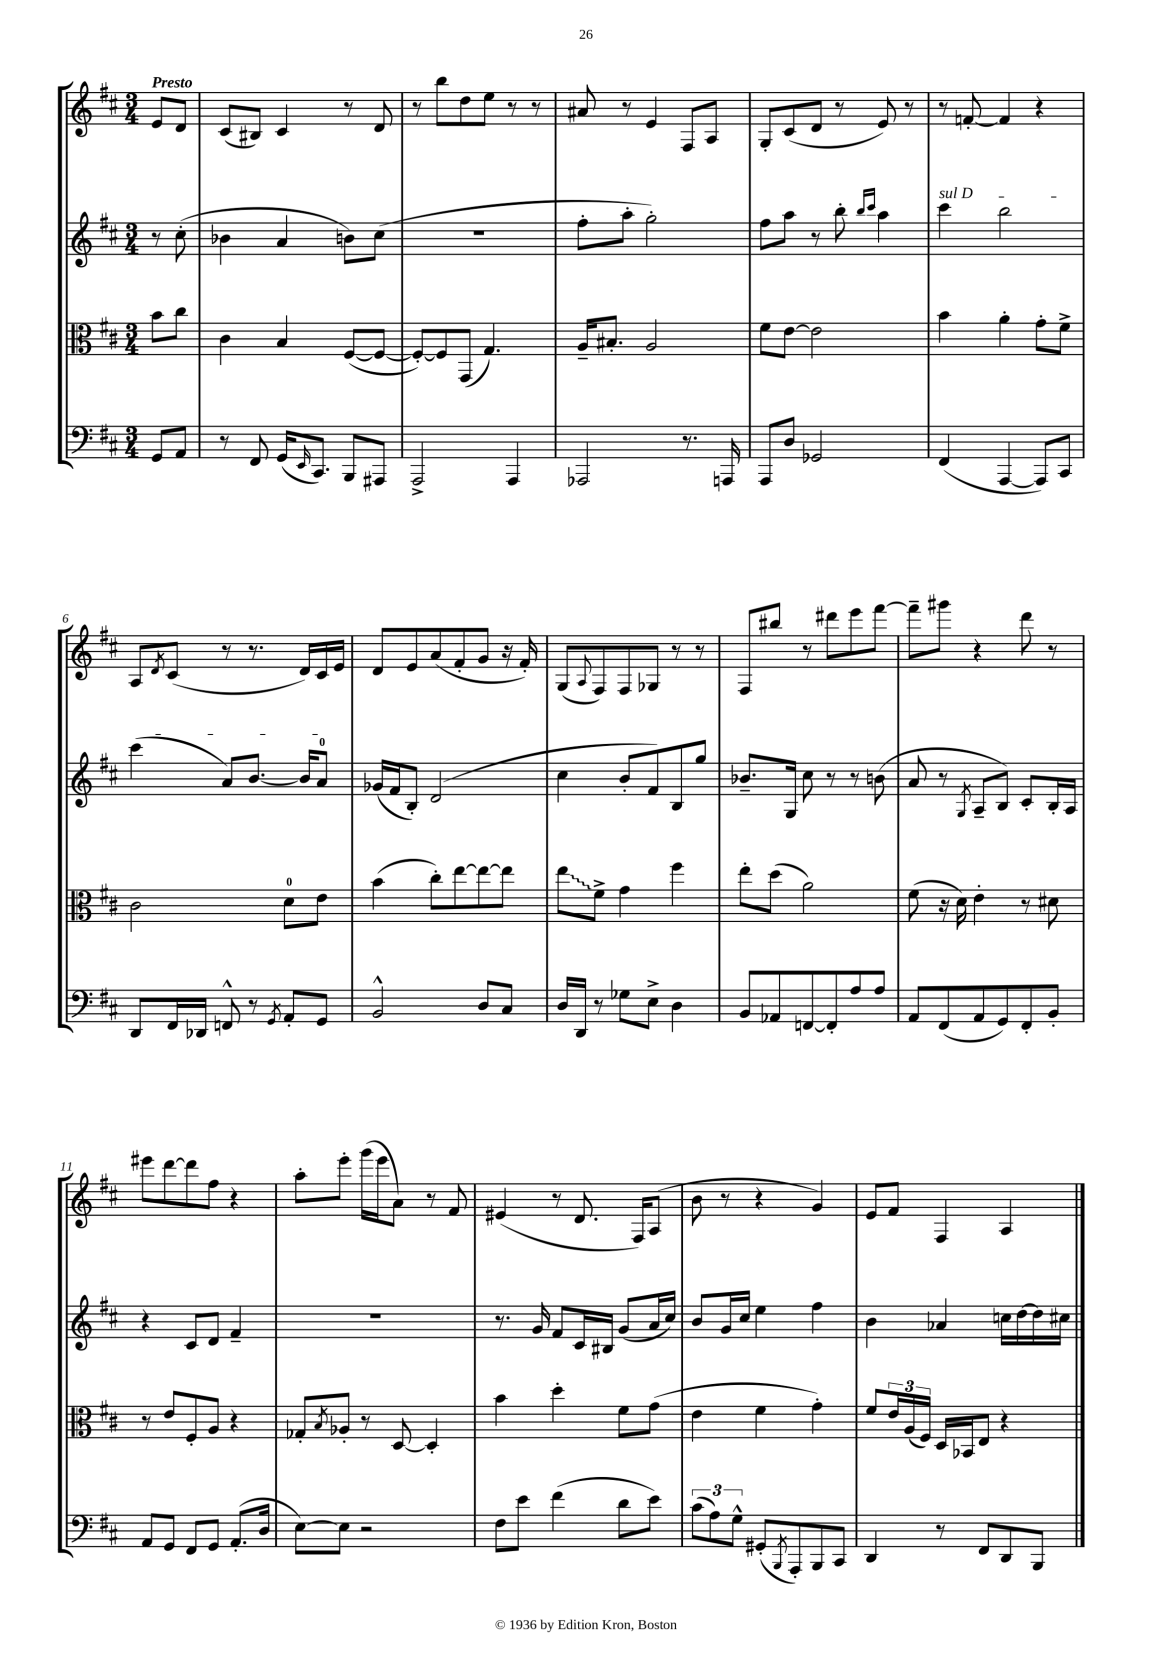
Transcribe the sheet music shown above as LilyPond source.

<<
\new StaffGroup <<
\new Staff = "s0" {
    \clef treble \key d \major \numericTimeSignature \time 3/4 \partial 4 \tempo "Presto"
    e'8 d'8 |
    cis'8( bis8) cis'4 r8 d'8 |
    r8 b''8 d''8 e''8 r8 r8 |
    ais'8 r8 e'4 fis8 a8 |
    g8-. cis'8( d'8 r8 e'8) r8 |
    r8 f'8~-. f'4 r4 |
    a8 \acciaccatura { d'8 } cis'8( r8 r8. d'16) cis'16 e'16 |
    d'8 e'8 a'8( fis'8-. g'8 r16 fis'16-.) |
    g8( \appoggiatura { a8 } fis8) fis8 ges8 r8 r8 |
    fis8 bis''8 r8 dis'''8 e'''8 fis'''8~ |
    fis'''8-- gis'''8 r4 d'''8 r8 |
    eis'''8 d'''8~ d'''8 fis''8 r4 |
    a''8-. e'''8-. g'''16( e'''16 a'8) r8 fis'8 |
    eis'4( r8 d'8. fis16) a8( |
    b'8 r8 r4 g'4) |
    e'8 fis'8 fis4 a4 \bar "|." |
}
\new Staff = "s1" {
    \clef treble \key d \major \numericTimeSignature \time 3/4 \partial 4
    r8 cis''8-.( |
    bes'4 a'4 b'8) cis''8( |
    R2. |
    fis''8-. a''8-. g''2-.) |
    fis''8 a''8 r8 b''8-. \grace { b''16 cis'''16 } a''4 |
    \once \override TextSpanner.bound-details.left.text = \markup { \italic "sul D" } cis'''4\startTextSpan b''2 |
    cis'''4( a'8) b'8.~ b'16 a'8-0\stopTextSpan |
    ges'16( fis'16 b8-.) d'2( |
    cis''4 b'8-. fis'8) b8 g''8 |
    bes'8.-- g16 cis''8 r8 r8 b'8( |
    a'8 r8 \acciaccatura { g8 } a8-- b8) cis'8-. b16-. a16 |
    r4 cis'8 d'8 fis'4-- |
    R2. |
    r8. g'16 fis'8 cis'16 bis16 g'8( a'16 cis''16) |
    b'8 g'16 cis''16 e''4 fis''4 |
    b'4 aes'4 c''16 d''16~ d''16 cis''16 \bar "|." |
}
\new Staff = "s2" {
    \clef alto \key d \major \numericTimeSignature \time 3/4 \partial 4
    b'8 cis''8 |
    cis'4 b4 fis8~( fis8~ |
    fis8~-.) fis8 g,8( g4.) |
    a16-- bis8.-. a2 |
    fis'8 e'8~ e'2 |
    b'4 a'4-. g'8-. fis'8-> |
    cis'2 d'8-0 e'8 |
    b'4( cis''8-.) e''8~ e''8~ e''8 |
    \once \override Glissando.style = #'zigzag e''8\glissando fis'8-> g'4 fis''4 |
    e''8-. d''8( a'2) |
    fis'8( r16 d'16) e'4-. r8 dis'8 |
    r8 e'8 fis8-. a8 r4 |
    ges8-. \acciaccatura { b8 } aes8-. r8 d8~ d4-. |
    b'4 d''4-. fis'8 g'8( |
    e'4 fis'4 g'4-.) |
    fis'8 \tuplet 3/2 { e'16 a16( fis16) } d16 bes,16 e8 r4 \bar "|." |
}
\new Staff = "s3" {
    \clef bass \key d \major \numericTimeSignature \time 3/4 \partial 4
    g,8 a,8 |
    r8 fis,8 g,16( \grace { e,16 } cis,8.) b,,8 ais,,8 |
    a,,2-> a,,4 |
    aes,,2 r8. a,,16 |
    a,,8 d8 ges,2 |
    fis,4( a,,4~ a,,8) cis,8 |
    d,8 fis,16 des,16 f,8-^ r8 \acciaccatura { g,8 } a,8-. g,8 |
    b,2-^ d8 cis8 |
    d16 d,16 r8 ges8 e8-> d4 |
    b,8 aes,8 f,8~ f,8-. a8 a8 |
    a,8 fis,8( a,8 g,8) fis,8-. b,8-. |
    a,8 g,8 fis,8 g,8 a,8.-.( d16 |
    e8~) e8 r2 |
    fis8 e'8 fis'4( d'8 e'8) |
    \tuplet 3/2 { cis'8( a8) g8-^ } gis,8-.( \acciaccatura { b,,8 } a,,8-.) b,,8 cis,8 |
    d,4 r8 fis,8 d,8 b,,8 \bar "|." |
}
>>
>>
